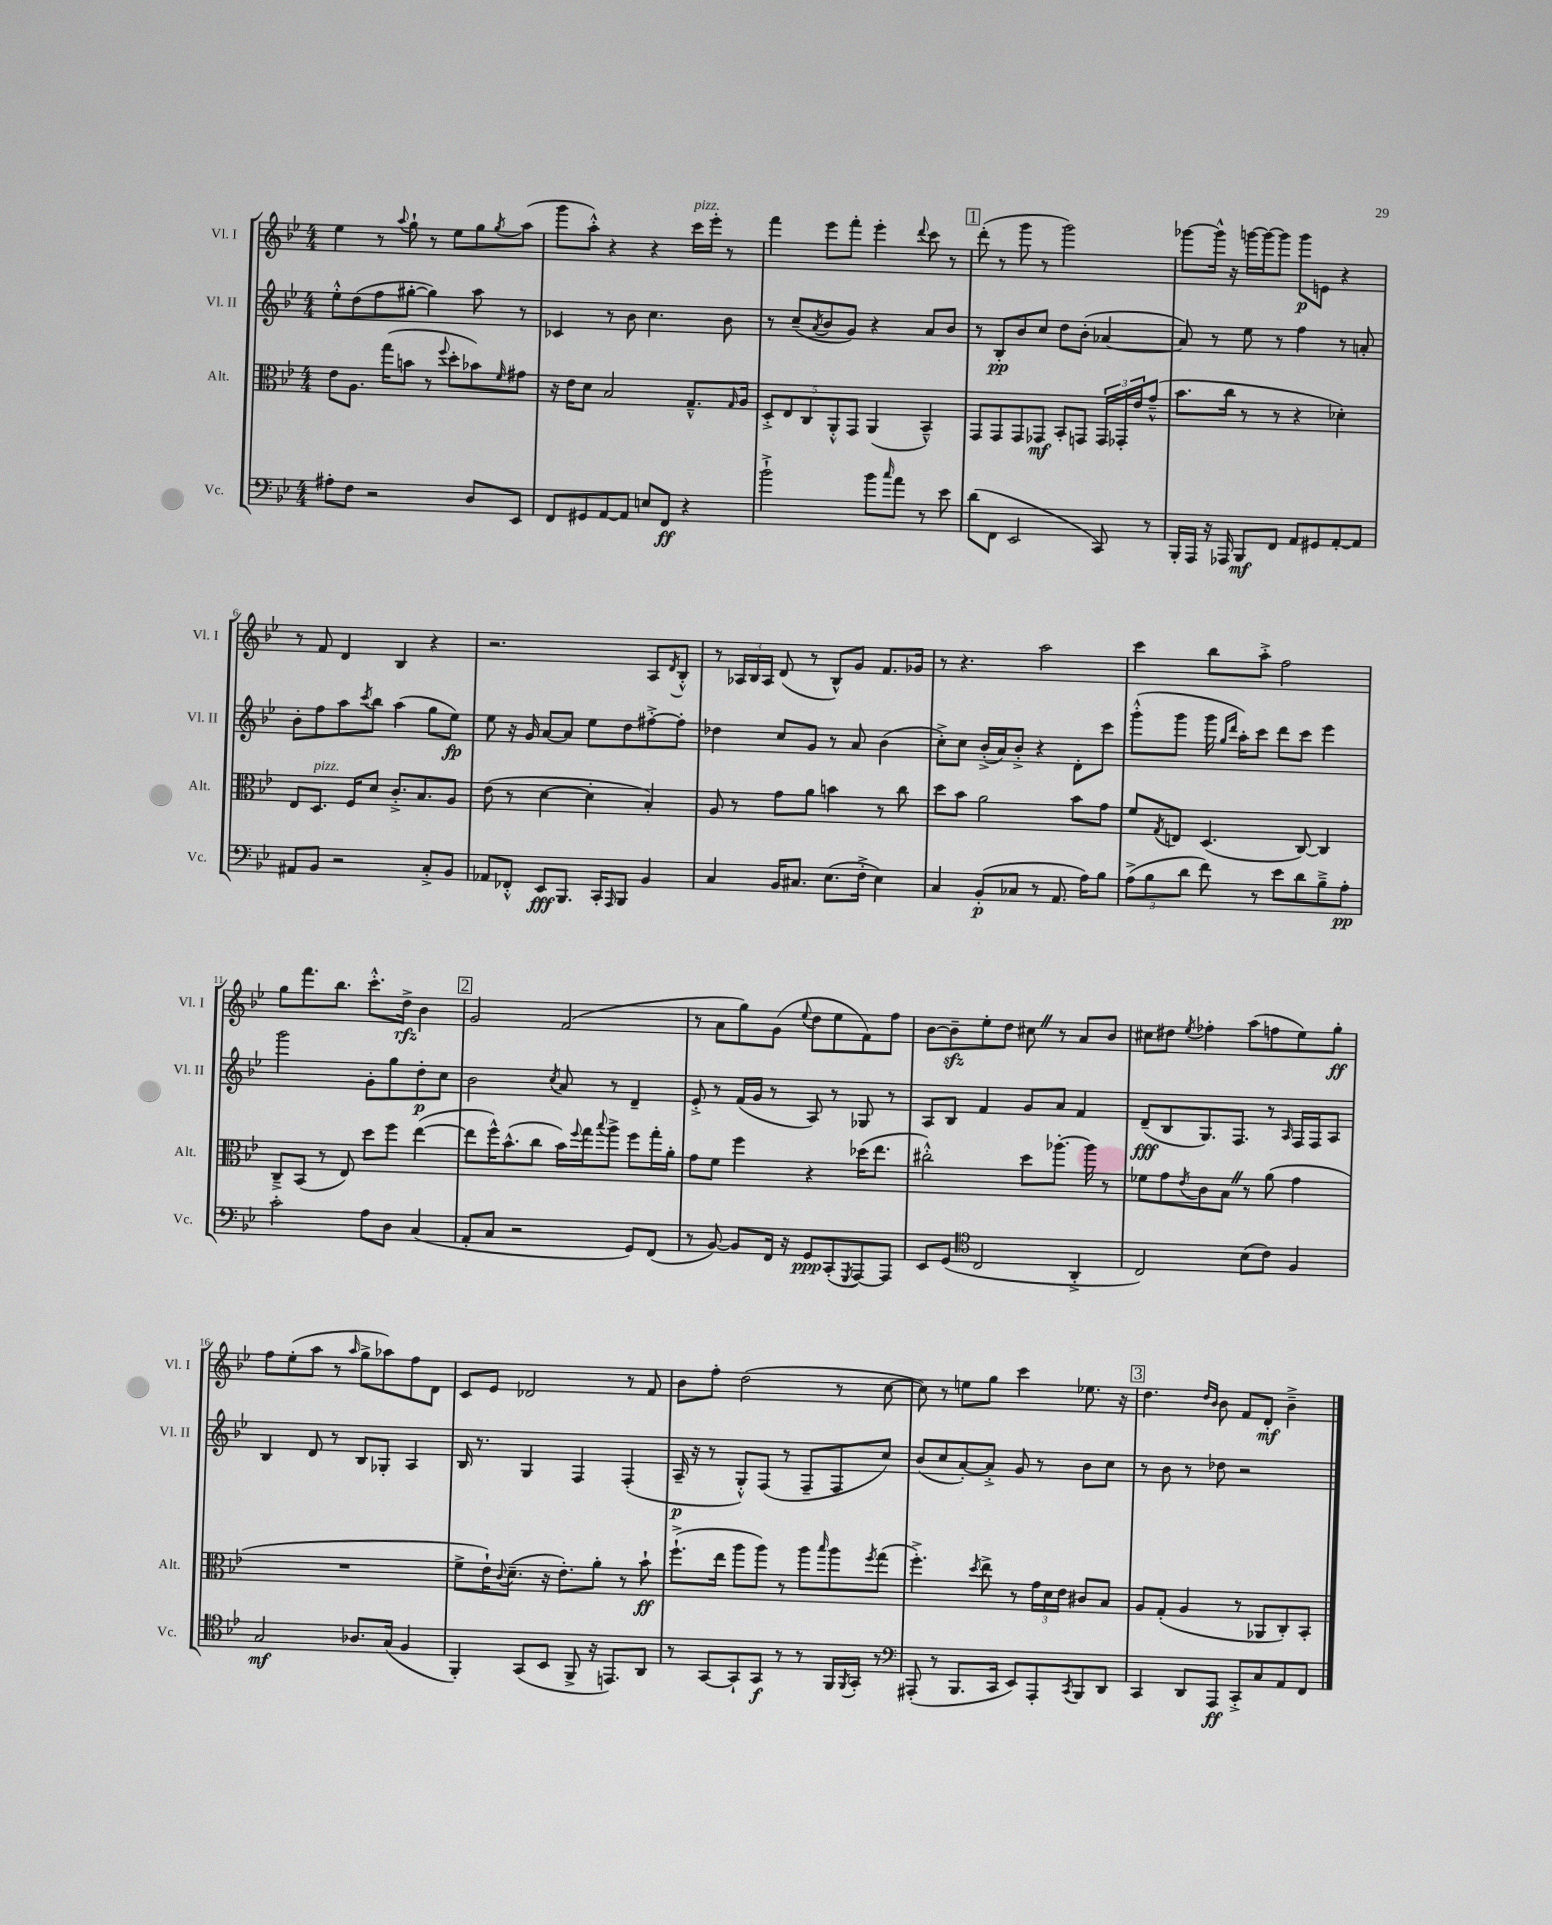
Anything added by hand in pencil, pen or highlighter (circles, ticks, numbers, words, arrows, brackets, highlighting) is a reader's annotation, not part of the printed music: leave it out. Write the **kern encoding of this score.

**kern	**dynam	**kern	**dynam	**kern	**dynam	**kern	**dynam
*part4	*part4	*part3	*part3	*part2	*part2	*part1	*part1
*staff4	*staff4	*staff3	*staff3	*staff2	*staff2	*staff1	*staff1
*I"Vc.	*	*I"Alt.	*	*I"Vl. II	*	*I"Vl. I	*
*I'Vc.	*	*I'Alt.	*	*I'Vl. II	*	*I'Vl. I	*
*clefF4	*	*clefC3	*	*clefG2	*	*clefG2	*
*k[b-e-]	*	*k[b-e-]	*	*k[b-e-]	*	*k[b-e-]	*
*M4/4	*	*M4/4	*	*M4/4	*	*M4/4	*
=1	=1	=1	=1	=1	=1	=1	=1
8A#X'\L	.	8e-\L	.	8ee-'^^\L	.	4ee-\	.
8F\J	.	8.A\J	.	(8dd\	.	.	.
2r	.	.	.	8ff\	.	8r	.
.	.	(16gg\KL	.	.	.	.	.
.	.	.	.	.	.	8qqaa/	.
.	.	8bn\J	.	[8gg#X'\J	.	8gg`\	.
.	.	8r	.	4gg#\])	.	8r	.
.	.	8qqff/	.	.	.	.	.
.	.	8dd'\L	.	.	.	8ee-\L	.
8D/L	.	8b-X\)	.	8aa\	.	8gg\	.
.	.	16qqf/	.	.	.	8qgg/	.
8EE-/J	.	8g#X\J	.	8r	.	(8aa\J	.
=2	=2	=2	=2	=2	=2	=2	=2
8FF/L	.	16r	.	4c-X/	.	8ggg\L	.
.	.	16e-\KL	.	.	.	.	.
8GG#X/	.	8d\J	.	.	.	8aa'^^\J)	.
[8AA/	.	2B-/	.	8r	.	4r	.
8AA/J]	.	.	.	8b-\	.	.	.
8En/L	.	.	.	4.cc\	.	4r	.
8FF/J	ff	.	.	.	.	.	.
!	!	!	!	!	!	!LO:TX:a:i:t=pizz.	!
4r	.	8.G~^^/L	.	.	.	16ccc\LL	.
.	.	.	.	.	.	16eee-'\JJ	.
.	.	.	.	8b-\	.	8r	.
.	.	16qqG/	.	.	.	.	.
.	.	16A/Jk	.	.	.	.	.
=3	=3	=3	=3	=3	=3	=3	=3
2b-`^\	.	10D'^/L	.	8r	.	4fff\	.
.	.	10E-/	.	.	.	.	.
.	.	.	.	(8cc~/L	.	.	.
.	.	10C/	.	.	.	.	.
.	.	.	.	8qa/	.	.	.
.	.	.	.	8b-/	.	8eee-\L	.
.	.	10AA'^^/	.	.	.	.	.
.	.	.	.	8g/J)	.	8fff'\J	.
.	.	10GG/J	.	.	.	.	.
8b-\L	.	(4AA/	.	4r	.	4eee-'\	.
16qqcc/	.	.	.	.	.	.	.
8a\J	.	.	.	.	.	.	.
.	.	.	.	.	.	8qqddd/	.
8r	.	4BB-~^^/)	.	8a/L	.	8ccc\	.
8e-\	.	.	.	8b-/J	.	8r	.
!!LO:REH:place=s1:t=1
=4	=4	=4	=4	=4	=4	=4	=4
(8d\L	.	8GG/L	.	8r	.	(8ddd'\	.
8FF\J	.	8GG/	.	8B-'/L	pp	8r	.
2EE-/	.	8GG/	.	8b-/	.	8ggg\	.
.	.	8GG-X/J	mf	8cc/J	.	8r	.
.	.	8BB-'/L	.	8dd\L	.	2ggg\)	.
.	.	8GGn/J	.	(8b-'\J	.	.	.
8CC/)	.	24GG/LL	.	[4a-X/	.	.	.
.	.	24GG-X'/	.	.	.	.	.
.	.	24e-/J	.	.	.	.	.
8r	.	(8g~^^/J	.	.	.	.	.
=5	=5	=5	=5	=5	=5	=5	=5
16BBB-'/LL	.	8.b-\L	.	8a-/])	.	[8ggg-X\L	.
16AAA/JJ	.	.	.	.	.	.	.
16r	.	.	.	8r	.	16ggg-^^\Jk]	.
16AAA-X/	.	16cc\Jk	.	.	.	16r	.
8BBB-/L	mf	8r	.	8ee-\	.	[16gggn\LL	.
.	.	.	.	.	.	16ggg\J_	.
8FF/J	.	8r	.	8r	.	8ggg\J]	.
8AA/L	.	4r	.	4ff\	.	8ggg\L	p
8GG#X/	.	.	.	.	.	8en\J	.
[8AA'/	.	4d-X'\)	.	8r	.	4r	.
8AA/J]	.	.	.	8an'/	.	.	.
!!LO:LB:g=z
=6	=6	=6	=6	=6	=6	=6	=6
8AA#X/L	.	8E-/L	.	8b-'\L	.	8r	.
!	!	!LO:TX:a:i:t=pizz.	!	!	!	!	!
8BB-/J	.	8.D/J	.	8ff\	.	8f/	.
2r	.	.	.	8aa\	.	4d/	.
.	.	16F/KL	.	.	.	.	.
.	.	.	.	8qccc/	.	.	.
.	.	8d/J	.	8bb-\J	.	.	.
.	.	8.c'^/L	.	(4aa\	.	4B-/	.
.	.	8.B-/	.	.	.	.	.
8C'^/L	.	.	.	8gg\L	.	4r	.
8BB-/J	.	8A/J	.	8ee-\J)	fp	.	.
=7	=7	=7	=7	=7	=7	=7	=7
8AA-X/L	.	(8e-\	.	8ee-\	.	2.r	.
8FF-X'^^/J	.	8r	.	16r	.	.	.
.	.	.	.	16g/	.	.	.
8EE-/L	fff	[4d\	.	[8a/L	.	.	.
8.BBB-/J	.	.	.	8a/J]	.	.	.
.	.	4d'\]	.	8ee-\L	.	.	.
16CC'/KL	.	.	.	.	.	.	.
16qqAAA/	.	.	.	.	.	.	.
8BBB-/J	.	.	.	8dd\	.	.	.
4BB-/	.	4B-'/)	.	[8ff#X'^\	.	8A/L	.
.	.	.	.	.	.	8qd/	.
.	.	.	.	8ff#'\J]	.	8B-'^^/J	.
=8	=8	=8	=8	=8	=8	=8	=8
4C/	.	8A/	.	4dd-X\	.	8r	.
.	.	8r	.	.	.	24A-X/LL	.
.	.	.	.	.	.	24B-/	.
.	.	.	.	.	.	24A-/JJ	.
16BB-/KL	.	8g\L	.	8cc/L	.	(8d/	.
8.C#X/J	.	.	.	.	.	.	.
.	.	8a\J	.	8g/J	.	8r	.
(8.E-\L	.	4bn\	.	8r	.	8B-^^/L)	.
.	.	.	.	8a/	.	8g/J	.
16F'^\Jk	.	.	.	.	.	.	.
4E-\)	.	8r	.	(4b-\	.	8.f/L	.
.	.	8cc\	.	.	.	.	.
.	.	.	.	.	.	16g-X/Jk	.
=9	=9	=9	=9	=9	=9	=9	=9
4C/	.	8dd\L	.	8cc'^\L)	.	8r	.
.	.	8b-\J	.	8cc\J	.	4.r	.
(8BB-'/L	p	2a\	.	(16b-'^/LL	.	.	.
.	.	.	.	16a/J)	.	.	.
8C-X/J	.	.	.	8b-'^/J	.	.	.
8r	.	.	.	4r	.	2aa\	.
8.AA/	.	.	.	.	.	.	.
.	.	8b-\L	.	8d'\L	.	.	.
16A\KL)	.	.	.	.	.	.	.
8B-\J	.	8g\J	.	8ccc\J	.	.	.
=10	=10	=10	=10	=10	=10	=10	=10
(12A^\L	.	8f/L	.	(8ggg'^^\L	.	4ccc\	.
12B-\	.	.	.	.	.	.	.
.	.	8qG/	.	.	.	.	.
.	.	8En/J	.	8ggg\J	.	.	.
12d\J	.	.	.	.	.	.	.
8f\)	.	(4.D/	.	16ggg\	.	8bb-\L	.
.	.	.	.	16qqgg/LL	.	.	.
.	.	.	.	16qqddd/JJ	.	.	.
.	.	.	.	16aa'\KL)	.	.	.
8r	.	.	.	8ccc\J	.	8aa'^\J	.
8e-\L	.	.	.	8ddd\L	.	2ff\	.
8d\	.	[8C/)	.	8ccc\J	.	.	.
8B-~^\	.	4C/]	.	4eee-\	.	.	.
8A'\J	pp	.	.	.	.	.	.
!!LO:LB:g=z
=11	=11	=11	=11	=11	=11	=11	=11
2c'\	.	8C~^/L	.	2ggg\	.	8gg\L	.
.	.	(8BB-/J	.	.	.	8.fff\	.
.	.	8r	.	.	.	.	.
.	.	.	.	.	.	8.bb-\J	.
.	.	8E-/)	.	.	.	.	.
8A\L	.	8dd\L	.	8g'\L	.	8.ccc'^^\L	.
8D\J	.	8ff\J	.	8gg\	.	.	.
.	.	.	.	.	.	16dd^\Jk	rfz
(4C/	.	([4ee-\	.	8dd'\	p	4b-\	.
.	.	.	.	8cc\J	.	.	.
!!LO:REH:place=s1:t=2
=12	=12	=12	=12	=12	=12	=12	=12
8AA'/L	.	8ee-\L]	.	2b-\	.	2g/	.
8C/J	.	16ff^^\K)	.	.	.	.	.
.	.	(8.b-^^\	.	.	.	.	.
2r	.	.	.	.	.	.	.
.	.	8cc\J	.	.	.	.	.
.	.	.	.	8qcc/	.	.	.
.	.	16b-\LL)	.	8a/	.	(2f/	.
.	.	8qqff/	.	.	.	.	.
.	.	16gg\J	.	.	.	.	.
.	.	8qqbb-/	.	.	.	.	.
.	.	8aa^\J	.	8r	.	.	.
8GG/L)	.	8ff\L	.	4d~/	.	.	.
(8FF/J	.	16gg'\L	.	.	.	.	.
.	.	16a'\JJ	.	.	.	.	.
=13	=13	=13	=13	=13	=13	=13	=13
8r	.	8g\L	.	8e-'^/	.	8r	.
[8BB-/)	.	8f\J	.	8r	.	8a\L	.
8BB-/L]	.	4ff\	.	(16f/LL	.	8gg\)	.
.	.	.	.	16g/JJ	.	.	.
16FF/Jk	.	.	.	8r	.	(8g\J	.
16r	.	.	.	.	.	.	.
.	.	.	.	.	.	8qqee-/	.
8GG/L	ppp	4r	.	8A/)	.	8dd\L	.
(8CC'/	.	.	.	8r	.	8ee-\	.
8qGGG/	.	.	.	.	.	.	.
[8AAA/)	.	(16dd-X\KL	.	8G-X/	.	8f\)	.
.	.	8.ee-\J	.	.	.	.	.
8AAA/J]	.	.	.	8r	.	8ff\J	.
=14	=14	=14	=14	=14	=14	=14	=14
8EE-/L	.	2cc#X'^^\)	.	8A/L	.	[8b-\L	.
(8GG/J	.	.	.	8B-/J	.	8b-zz~\]	.
*clefC4	*	*	*	*	*	*	*
2C/	.	.	.	4f/	.	8ee-'\	.
.	.	.	.	.	.	8dd\J	.
.	.	8dd\L	.	8g/L	.	8cc#XZ\	.
.	.	[8.aa-X'\J	.	8a/J	.	8r	.
4AA'^/	.	.	.	4f/	.	8a/L	.
.	.	16aa-\]	.	.	.	.	.
.	.	8r	.	.	.	8b-/J	.
=15	=15	=15	=15	=15	=15	=15	=15
2C/)	.	8f-X\L	.	(8d~/L	fff	8cc#X\L	.
.	.	8g\	.	8B-/	.	8dd#X\J	.
.	.	8qe-/	.	.	.	8qee-/	.
.	.	8c\	.	8.G/)	.	4ff-X'\	.
.	.	8B-Z\J	.	.	.	.	.
.	.	.	.	8.F/J	.	.	.
(8B-\L	.	8r	.	.	.	(8aa\L	.
8c\J)	.	(8a\	.	8r	.	8ffn\	.
.	.	.	.	16qqA/	.	.	.
4F/	.	4g\	.	16F/LL	.	8ee-\)	.
.	.	.	.	16F/J	.	.	.
.	.	.	.	8A/J	.	8gg'\J	ff
!!LO:LB:g=z
=16	=16	=16	=16	=16	=16	=16	=16
2G/	mf	1r	.	4B-/	.	8ff\L	.
.	.	.	.	.	.	(8ee-'\	.
.	.	.	.	8d/	.	8aa\J	.
.	.	.	.	8r	.	8r	.
.	.	.	.	.	.	16qqaa/	.
8.A-X/L	.	.	.	8B-/L	.	8gg^\L	.
.	.	.	.	8G-X'/J	.	8aa-X\)	.
(16G/Jk	.	.	.	.	.	.	.
4F/	.	.	.	4A/	.	8ff\	.
.	.	.	.	.	.	8d\J	.
=17	=17	=17	=17	=17	=17	=17	=17
4FF'/)	.	8f^\L	.	16B-/	.	8c/L	.
.	.	.	.	8.r	.	.	.
.	.	16e-`\K)	.	.	.	8e-/J	.
.	.	8qqc/	.	.	.	.	.
.	.	(8.d~\J	.	.	.	.	.
(8GG/L	.	.	.	4G/	.	2d-X/	.
8BB-/J	.	16r	.	.	.	.	.
.	.	8.e-'\L)	.	.	.	.	.
8FF^/	.	.	.	4F/	.	.	.
16r	.	8a'\J	.	.	.	.	.
8.EEn/L)	.	.	.	.	.	.	.
.	.	8r	.	(4F'/	.	8r	.
8AA/J	.	8b-`\	ff	.	.	8f/	.
=18	=18	=18	=18	=18	=18	=18	=18
8r	.	(8.ff`^\L	.	16A~/	p	8b-\L	.
.	.	.	.	16r	.	.	.
[8GG/L	.	.	.	8r	.	8ff'\J	.
.	.	16ee-\Jk	.	.	.	.	.
8GG`/]	.	8aa\L	.	8G'^^/L)	.	(2dd\	.
8GG/J	f	8aa\J)	.	(8F/J	.	.	.
8r	.	8r	.	8r	.	.	.
8r	.	8aa\L	.	8F~/L	.	.	.
.	.	16qqbb-/	.	.	.	.	.
16FF/LL	.	8aa\	.	8F/	.	8r	.
8qFF/	.	.	.	.	.	.	.
16GG'/JJ	.	.	.	.	.	.	.
.	.	8qff/	.	.	.	.	.
8r	.	(8gg\J	.	8cc/J)	.	[8cc\	.
=19	=19	=19	=19	=19	=19	=19	=19
*clefF4	*	*	*	*	*	*	*
(8AAA#X'/	.	4.ff'^\)	.	(8b-/L	.	8cc\])	.
8r	.	.	.	8cc/	.	8r	.
8.BBB-/L	.	.	.	[8a'/)	.	8een\L	.
.	.	8qdd/	.	.	.	.	.
.	.	8ee-^\	.	8a'^/J]	.	8gg\J	.
16CC/Jk	.	.	.	.	.	.	.
8EE-/L)	.	8r	.	8g/	.	4ccc\	.
8AAA#'/	.	24g\LL	.	8r	.	.	.
.	.	24d\	.	.	.	.	.
.	.	24e-\JJ	.	.	.	.	.
8qCC/	.	.	.	.	.	.	.
8BBB-/	.	8c#X/L	.	8b-\L	.	8.ee-X\	.
8DD/J	.	8B-/J	.	8cc\J	.	.	.
.	.	.	.	.	.	16r	.
!!LO:REH:place=s1:t=3
=20	=20	=20	=20	=20	=20	=20	=20
4CC/	.	8A/L	.	8r	.	4.dd\	.
.	.	(8G'/J	.	8b-\	.	.	.
8DD/L	.	4A/	.	8r	.	.	.
.	.	.	.	.	.	16qqdd/LL	.
.	.	.	.	.	.	16qqb-/JJ	.
8AAA/J	ff	.	.	8dd-X\	.	8b-\	.
8CC'^/L	.	8r	.	2r	.	8f/L	.
8C/	.	8AA-X/L	.	.	.	8d'/J	mf
8AA/	.	8C'/)	.	.	.	4b-~^\	.
8FF/J	.	8BB-'/J	.	.	.	.	.
==	==	==	==	==	==	==	==
*-	*-	*-	*-	*-	*-	*-	*-
